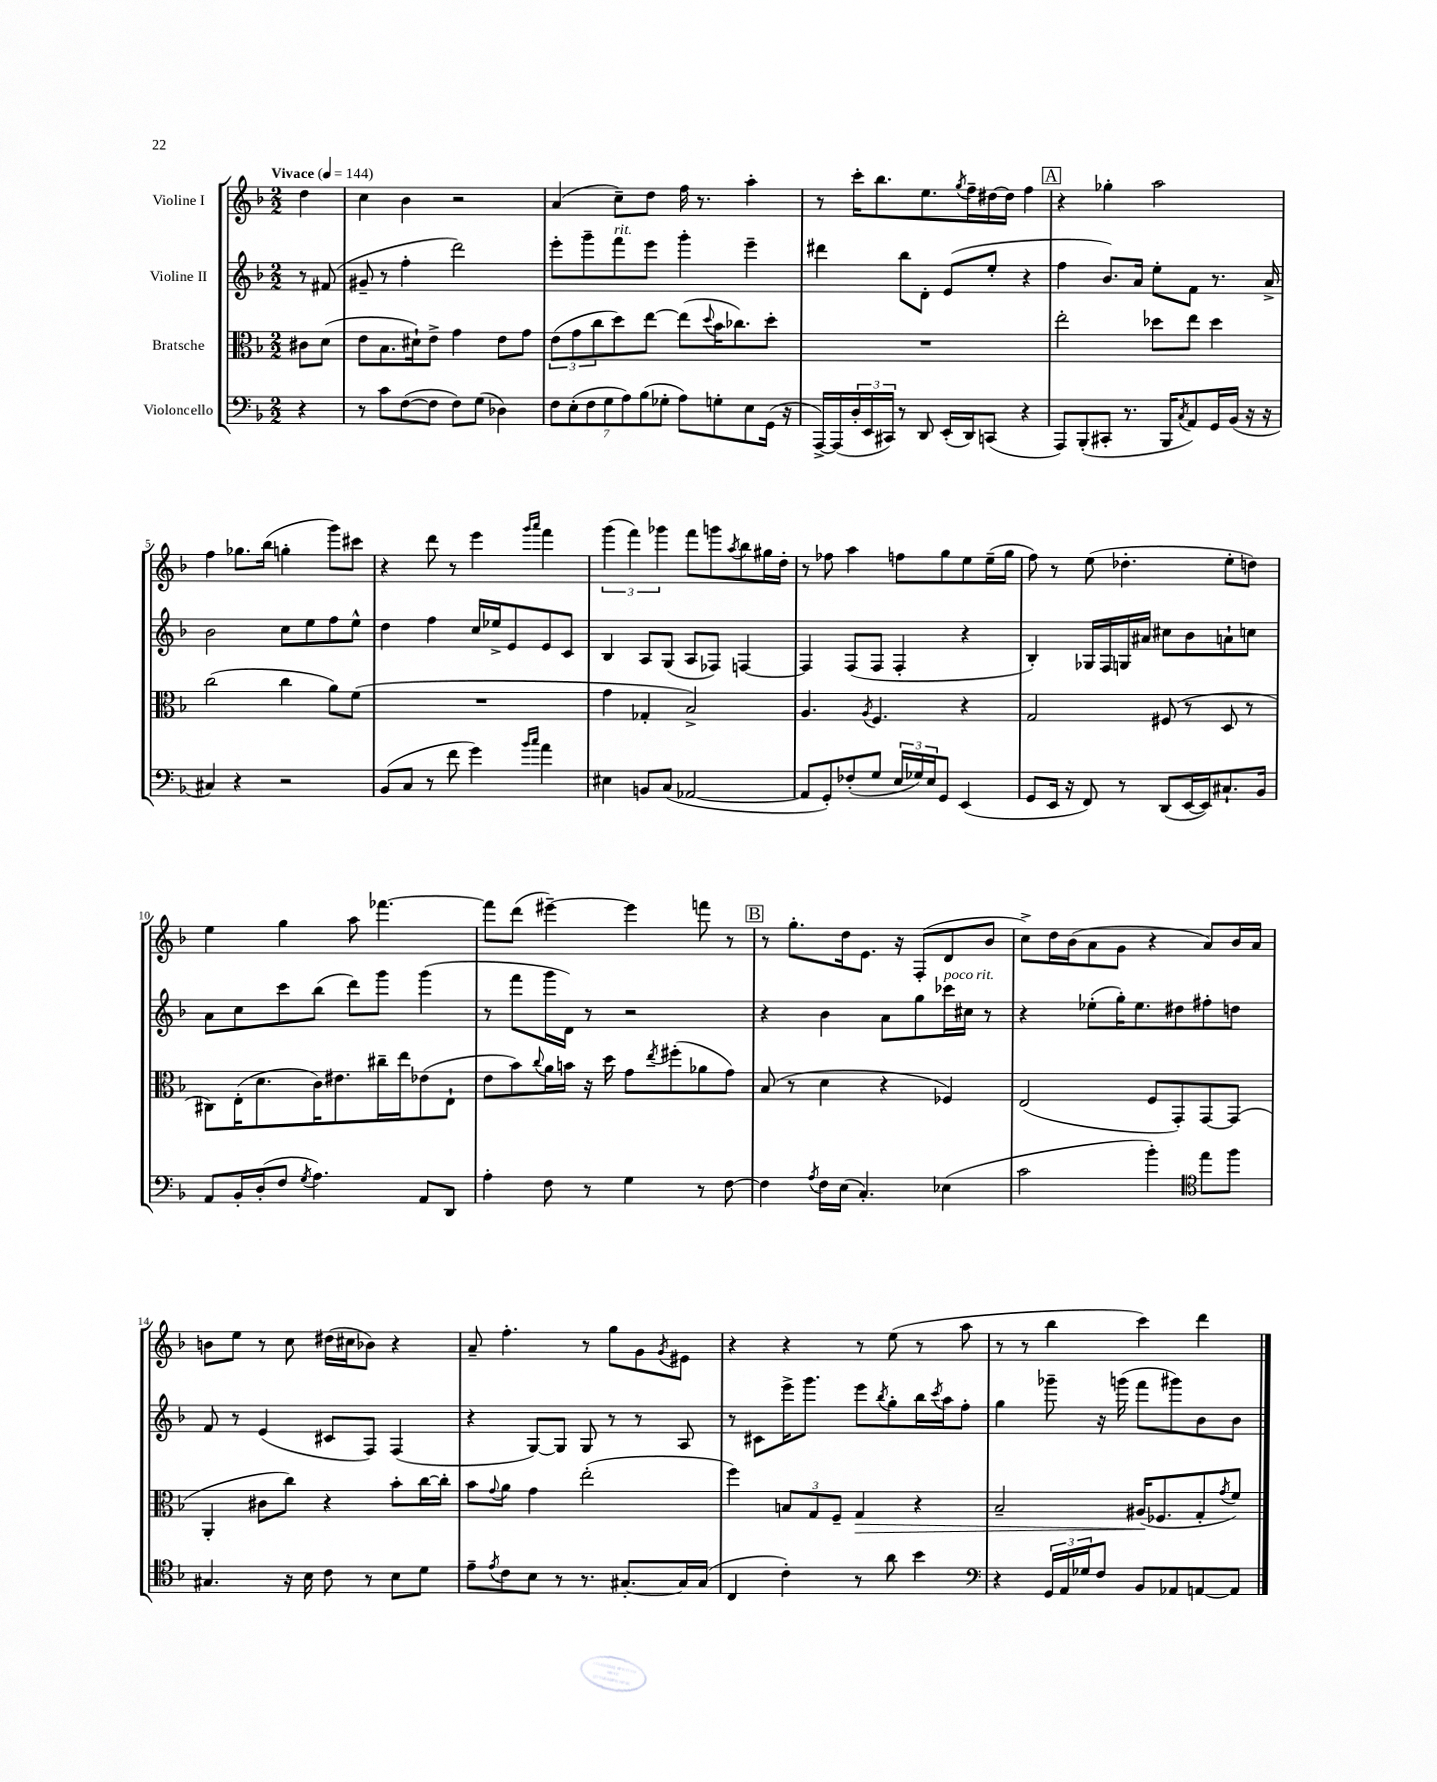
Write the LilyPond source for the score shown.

<<
\new StaffGroup <<
\new Staff = "s0" \with { instrumentName = "Violine I" } {
    \clef treble \key f \major \numericTimeSignature \time 2/2 \partial 4 \tempo "Vivace" 4 = 144
    d''4 |
    c''4 bes'4 r2 |
    a'4( c''8--) d''8 f''16 r8. a''4-. |
    r8 c'''16-. bes''8. e''8. \acciaccatura { g''8 } f''16-- dis''16~ dis''16 f''4 |
    \mark \markup { \box "A" } r4 ges''4-. a''2 |
    f''4 ges''8. bes''16( g''4-. g'''8) cis'''8 |
    r4 d'''8 r8 e'''4 \grace { g'''16 a'''16 } f'''4 |
    \tuplet 3/2 { g'''4( f'''4) ges'''4 } f'''8 g'''8 \acciaccatura { a''8 } bes''8 gis''16 d''16-. |
    r8 fes''8 a''4 f''8 g''8 e''8 e''16--( g''16 |
    f''8) r8 e''8( des''4.-. e''8-. d''8) |
    e''4 g''4 a''8 fes'''4.~ |
    fes'''8 d'''8( eis'''4~--) eis'''4 f'''8 r8 |
    \mark \markup { \box "B" } r8 g''8.-. d''16 e'8. r16 f8-.( d'8 bes'8 |
    c''8->) d''16 bes'16( a'8 g'8 r4 a'8) bes'16 a'16 |
    b'8 e''8 r8 c''8 dis''16( cis''16 bes'8) r4 |
    a'8-- f''4.-. r8 g''8 g'8 \acciaccatura { g'8 } eis'8 |
    r4 r4 r8 e''8( r8 a''8 |
    r8 r8 bes''4 c'''4) d'''4 \bar "|." |
}
\new Staff = "s1" \with { instrumentName = "Violine II" } {
    \clef treble \key f \major \numericTimeSignature \time 2/2 \partial 4
    r8 fis'8( |
    gis'8-- r8 f''4-. d'''2) |
    e'''8-. g'''8-- f'''8^\markup { \italic "rit." } e'''8 g'''4-. e'''4-- |
    dis'''4 bes''8 d'8-. e'8( e''8-. r4 |
    \mark \markup { \box "A" } f''4 bes'8.) a'16 e''8-. f'8 r8. a'16-> |
    bes'2 c''8 e''8 f''8 e''8-^ |
    d''4 f''4 c''16 ees''16-> e'8 e'8 c'8 |
    bes4 a8 g8( a8 fes8) f4~ |
    f4 f8( f8 f4-. r4 |
    bes4-.) ges16 f16 g16 ais'16 cis''8 bes'8 a'8-! c''8 |
    a'8 c''8 c'''8 bes''8( d'''8) g'''8 g'''4( |
    r8 f'''8 g'''16 d'16) r8 r2 |
    \mark \markup { \box "B" } r4 bes'4 a'8 g''8 ces'''16^\markup { \italic "poco rit." } cis''16 r8 |
    r4 ees''8-.( g''16-.) ees''8. dis''8 fis''8-. d''8 |
    f'8 r8 e'4( cis'8 f8) f4( |
    r4 g8~) g8 g8 r8 r8 a8 |
    r8 cis'8 e'''16-> g'''8. e'''8 \acciaccatura { bes''8 } g''8-. bes''16 \acciaccatura { c'''8 } a''16 f''8-. |
    g''4 ges'''8-- r16 g'''16( f'''8 gis'''8) bes'8 bes'8 \bar "|." |
}
\new Staff = "s2" \with { instrumentName = "Bratsche" } {
    \clef alto \key f \major \numericTimeSignature \time 2/2 \partial 4
    cis'8 d'8( |
    e'8 bes8. dis'16-!) e'8-> g'4 e'8 g'8 |
    \tuplet 3/2 { e'8( g'8 c''8 } d''8) e''8~ e''8( \appoggiatura { d''8 } bes'16 ces''8.) d''8-. |
    R1 |
    \mark \markup { \box "A" } e''2-. des''8 e''8 des''4 |
    c''2( c''4 a'8) f'8( |
    R1 |
    g'4 ges4-. bes2->) |
    a4. \acciaccatura { a8 } f4. r4 |
    g2 fis8( r8 d8 r8 |
    cis8) e16-.( d'8. c'16) eis'8. cis''16-- e''16 ees'8( e8-! |
    e'8 bes'8) \appoggiatura { c''8 } a'16 b'16 r16 d''16 g'8 \acciaccatura { e''8 } fis''8-.( aes'8 g'8) |
    \mark \markup { \box "B" } bes8( r8 d'4 r4 fes4) |
    e2( f8 g,8-.) g,8~ g,8( |
    a,4-. cis'8 c''8) r4 bes'8-. c''16~ c''16-. |
    bes'8 \appoggiatura { g'8 } a'8 g'4 e''2-.( |
    f''4) \tuplet 3/2 { b8 g8 f8-- } g4\> r4 |
    bes2-- ais16\!( fes8. g8-. \acciaccatura { g'8 } f'8) \bar "|." |
}
\new Staff = "s3" \with { instrumentName = "Violoncello" } {
    \clef bass \key f \major \numericTimeSignature \time 2/2 \partial 4
    r4 |
    r8 c'8 f8~( f8 f8) g8( des4) |
    \tuplet 7/4 { f8 e8-.( f8 g8 a8) bes8( ges8-. } a8) g8-. e8 g,16( r16 |
    a,,16~->) a,,16( \tuplet 3/2 { d16-. e,16 cis,16) } r8 d,8 e,16-.( d,16) c,8( r4 |
    \mark \markup { \box "A" } a,,8) bes,,8-.( cis,8-. r8. bes,,16 \acciaccatura { c8 } a,8) g,16 bes,16( r16 r16 |
    cis4) r4 r2 |
    bes,8( c8 r8 f'8 g'4) \grace { bes'16 c''16 } a'4 |
    eis4 b,8 c8( aes,2~ |
    aes,8 g,8-.) fes8-.( g8 \tuplet 3/2 { e16 ges16) e16 } g,8 e,4( |
    g,8 e,16 r16 f,8) r8 d,8( e,16~ e,16) cis8.-! bes,16 |
    a,8 bes,16-. d16-.( f8 \acciaccatura { g8 } a4.) a,8 d,8 |
    a4-. f8 r8 g4 r8 f8~ |
    \mark \markup { \box "B" } f4 \acciaccatura { a8 } f16 e16( c4.-.) ees4( |
    c'2 bes'4-.) \clef tenor e''8 f''8 |
    gis4. r16 bes16 c'8 r8 bes8 d'8 |
    e'8-- \acciaccatura { e'8 } c'8 bes8 r8 r8. gis8.~-. gis16 gis16( |
    c4 c'4-.) r8 a'8 bes'4 |
    \clef bass r4 \tuplet 3/2 { g,16 a,16 ges16 } f8 bes,8 aes,8 a,8~ a,8 \bar "|." |
}
>>
>>
